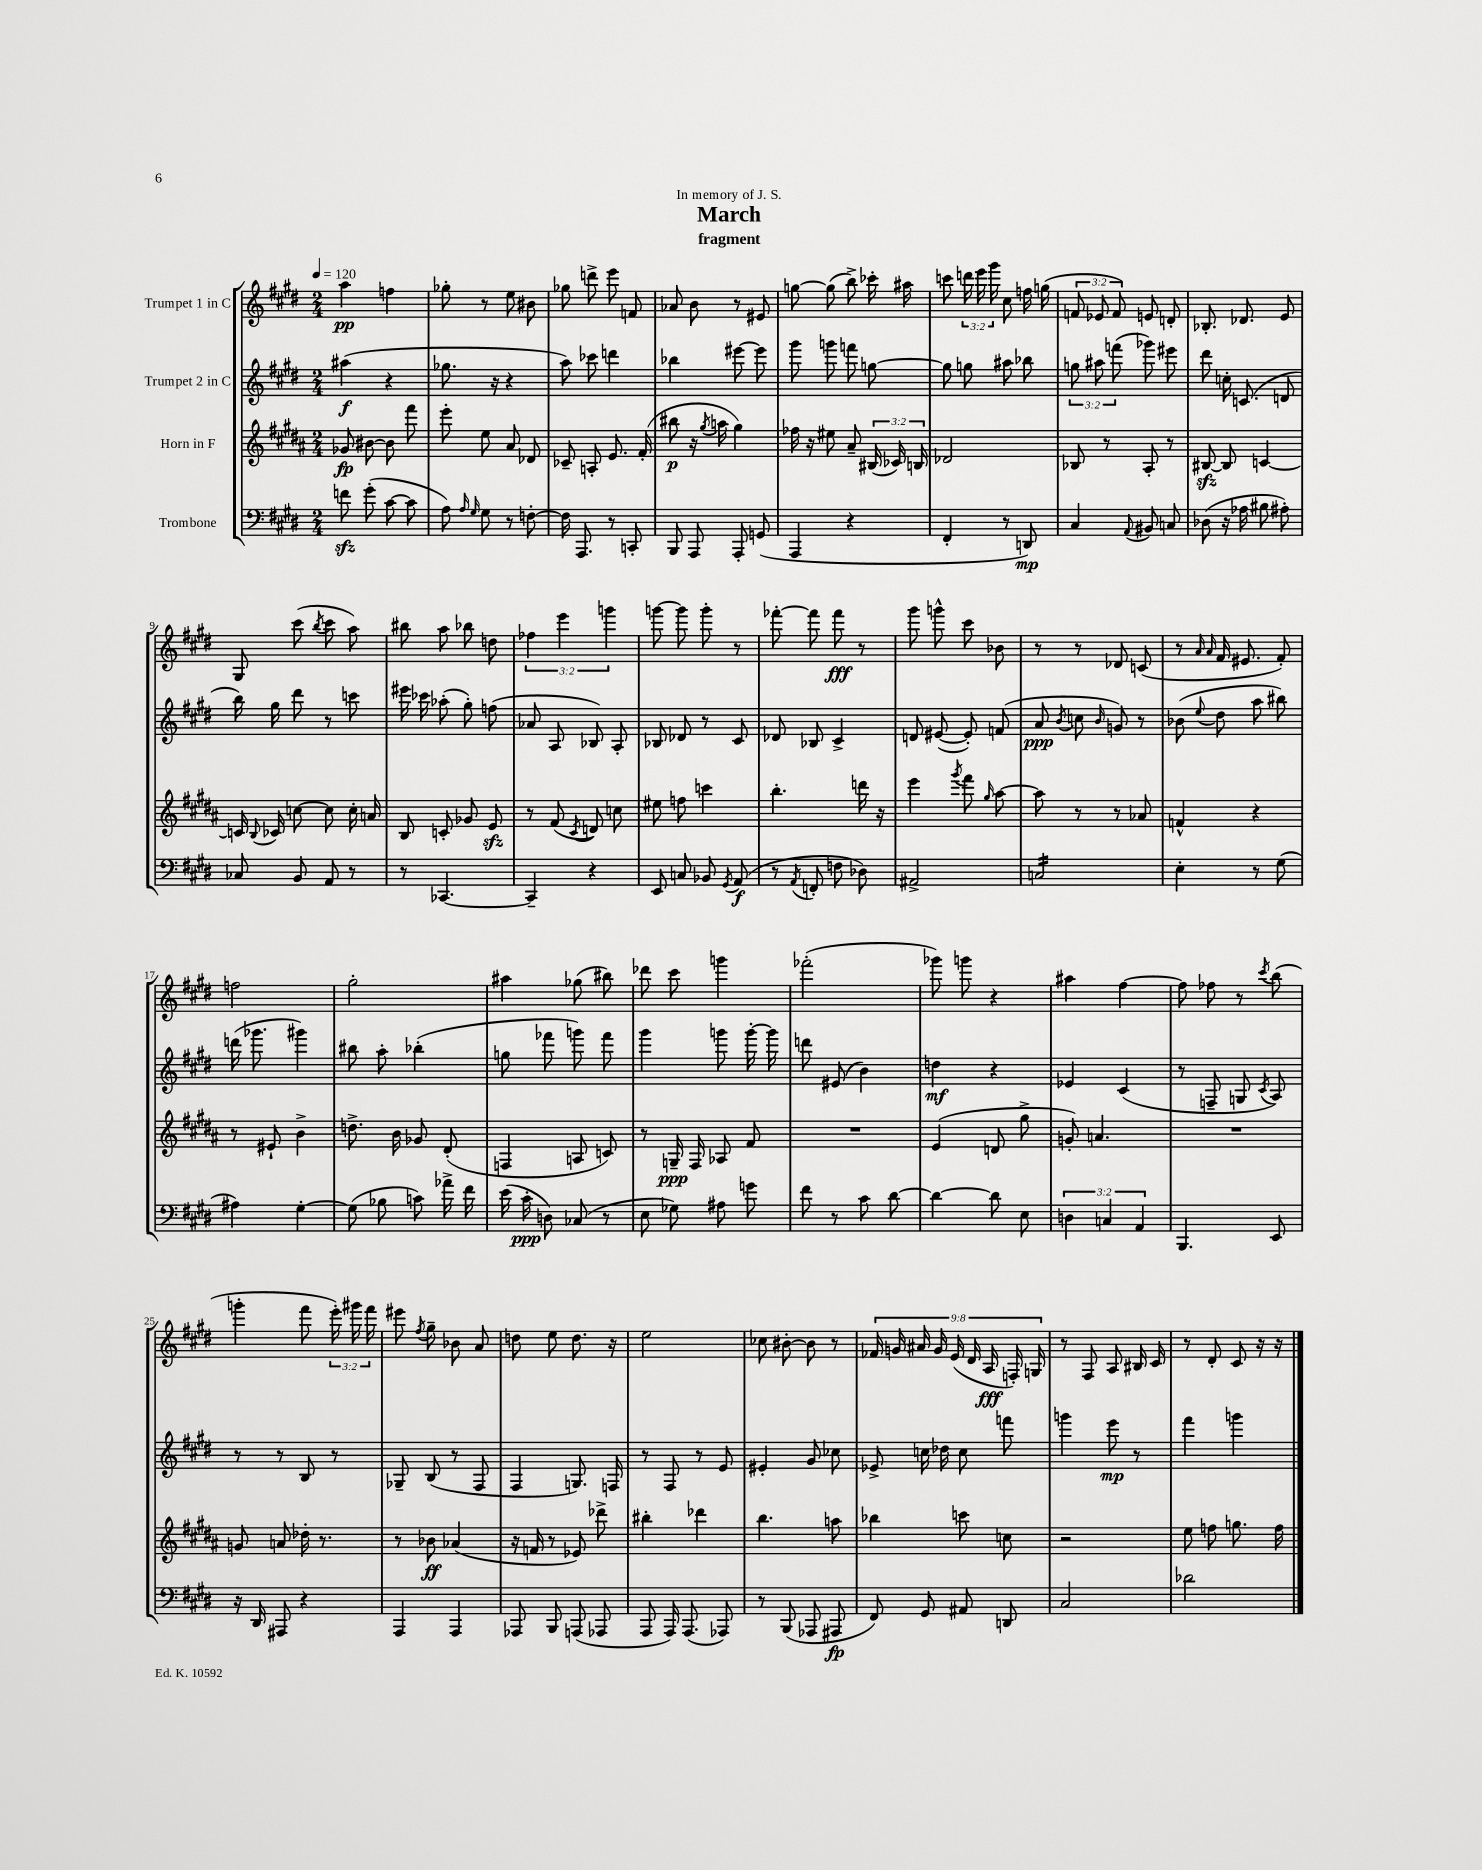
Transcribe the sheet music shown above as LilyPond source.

\header { title = "March" subtitle = "fragment" dedication = "In memory of J. S." }
<<
\new StaffGroup <<
\new Staff = "s0" \with { instrumentName = "Trumpet 1 in C" } {
    \clef treble \key e \major \numericTimeSignature \time 2/4 \override Staff.TupletNumber.text = #tuplet-number::calc-fraction-text \tempo 4 = 120
    \autoBeamOff a''4\pp f''4 |
    ges''8-. r8 e''8 bis'8 |
    ges''8 d'''8-> e'''8 f'8 |
    aes'8 b'8 r8 eis'8 |
    g''8~ g''8( b''8->) ces'''16-. ais''16 |
    c'''8 \tuplet 3/2 { d'''16 e'''16 gis'''16 } cis''8 f''16 g''16( |
    \tuplet 3/2 { f'8 ees'8 f'8) } e'8 d'8-. |
    bes8.-. des'8. e'8 |
    gis8 cis'''8( \acciaccatura { b''8 } cis'''8 a''8) |
    bis''8 a''8 bes''8 d''8 |
    \tuplet 3/2 { fes''4 e'''4 g'''4 } |
    g'''8~ g'''8 g'''8-. r8 |
    fes'''8~-. fes'''8 fes'''8\fff r8 |
    gis'''8 g'''8-^ cis'''8 bes'8 |
    r8 r8 des'8 c'8( |
    r8 \grace { a'16 a'16 } fis'16 eis'8. fis'8-.) |
    f''2 |
    gis''2-. |
    ais''4 ges''8( bis''8) |
    des'''8 cis'''8 g'''4 |
    fes'''2-.( |
    ges'''8) g'''8 r4 |
    ais''4 fis''4~ |
    fis''8 fes''8 r8 \acciaccatura { cis'''8 } b''8( |
    g'''4-. fis'''8 \tuplet 3/2 { e'''16-.) gis'''16 fis'''16 } |
    eis'''8 \acciaccatura { fis''8 } gis''8-- bes'8 a'8 |
    d''8 e''8 d''8. r16 |
    e''2 |
    ces''8 bis'8~-. bis'8 r8 |
    \tuplet 9/8 { fes'16 g'16 ais'16 g'16 e'16( dis'16 a16\fff f16-.) g16 } |
    r8 fis8 a8 bis16 cis'16 |
    r8 dis'8-. cis'8 r16 r16 \bar "|." |
}
\new Staff = "s1" \with { instrumentName = "Trumpet 2 in C" } {
    \clef treble \key e \major \numericTimeSignature \time 2/4 \override Staff.TupletNumber.text = #tuplet-number::calc-fraction-text
    \autoBeamOff ais''4\f( r4 |
    ges''8. r16 r4 |
    a''8) ces'''8 d'''4 |
    bes''4 eis'''8~ eis'''8 |
    gis'''8 g'''8 f'''8 g''8~ |
    g''8 g''8 ais''8 bes''8 |
    \tuplet 3/2 { g''8 ais''8 f'''8( } ges'''8) eis'''8 |
    dis'''8 c''16-. c'8.( d'8 |
    b''16) gis''16 dis'''8 r8 c'''8 |
    eis'''16 ces'''16 aes''8-.( gis''8-.) f''8( |
    aes'8 a8 bes8) a8-. |
    bes8 des'8 r8 cis'8 |
    des'8 bes8 cis'4-> |
    d'8 eis'8~( eis'8-.) f'8( |
    a'8\ppp \acciaccatura { b'8 } c''8 \grace { b'16 } g'8) r8 |
    bes'8( \appoggiatura { e''8 } dis''8 a''8 bis''8) |
    d'''16( ges'''8. gis'''4) |
    bis''8 a''8-. bes''4-.( |
    g''8 fes'''8 g'''8) fes'''8 |
    gis'''4 g'''8 g'''16~-. g'''16 |
    d'''8 eis'8( b'4) |
    d''4\mf r4 |
    ees'4 cis'4( |
    r8 f8-- g8 \acciaccatura { cis'8 } a8) |
    r8 r8 b8 r8 |
    ges8-- b8( r8 fis8 |
    fis4 g8.) f16 |
    r8 fis8 r8 e'8 |
    eis'4-. gis'8 ces''8 |
    ees'8-> c''16 des''16 c''8 f'''8 |
    g'''4 e'''8\mp r8 |
    fis'''4 g'''4 \bar "|." |
}
\new Staff = "s2" \with { instrumentName = "Horn in F" } {
    \clef treble \key b \major \numericTimeSignature \time 2/4 \override Staff.TupletNumber.text = #tuplet-number::calc-fraction-text
    \autoBeamOff ges'8\fp bis'8~ bis'8 fis'''8 |
    e'''8-. e''8 ais'8 des'8 |
    ces'8-- a8-. e'8. fis'16-.( |
    bis''8\p r16 \acciaccatura { gis''8 } a''16 gis''4) |
    fes''16 r16 eis''8 ais'8-- \tuplet 3/2 { bis16( ces'16) b16 } |
    des'2 |
    bes8 r8 ais8-. r8 |
    bis8~\sfz bis8 c'4~ |
    c'16 \appoggiatura { b8 } ces'16 c''8~ c''8 c''16-. a'16 |
    b8 c'8-. ges'8 e'8\sfz |
    r8 fis'8( \acciaccatura { cis'8 } d'8) c''8 |
    eis''8 f''8 c'''4 |
    b''4.-. d'''16 r16 |
    e'''4 \acciaccatura { gis'''8 } fis'''8 \grace { gis''16 } ais''8~ |
    ais''8 r8 r8 aes'8 |
    f'4-^ r4 |
    r8 eis'8-! b'4-> |
    d''8.-> b'16 ges'8 dis'8-.( |
    f4 a8 c'8) |
    r8 g16--\ppp fis16 aes8 fis'8 |
    R2 |
    e'4( d'8 gis''8-> |
    g'8-.) a'4. |
    R2 |
    g'8 a'8 des''16-. r8. |
    r8 bes'8\ff aes'4( |
    r16 f'16 r8 ees'8) des'''8-> |
    bis''4-. des'''4 |
    b''4. a''8 |
    bes''4 c'''8 c''8 |
    r2 |
    e''8 f''8 g''8. f''16 \bar "|." |
}
\new Staff = "s3" \with { instrumentName = "Trombone" } {
    \clef bass \key e \major \numericTimeSignature \time 2/4 \override Staff.TupletNumber.text = #tuplet-number::calc-fraction-text
    \autoBeamOff f'8\sfz gis'8-.( cis'8~ cis'8 |
    a8) \grace { a16 gis16 } gis8 r8 f8~-. |
    f16 a,,8. r8 c,8-. |
    b,,8 a,,8 a,,8-. g,8( |
    a,,4 r4 |
    fis,4-. r8 d,8\mp) |
    cis4 \appoggiatura { a,8 } bis,8 c8 |
    des8( r16 aes16 bis8 ais8-.) |
    ces8 b,8 a,8 r8 |
    r8 ces,4.~ |
    ces,4-- r4 |
    e,8 c8 bes,8 \acciaccatura { gis,8 } a,8\f( |
    r8 \acciaccatura { a,8 } f,8-. f8 des8) |
    ais,2-> |
    c2:16 |
    e4-. r8 gis8( |
    ais4) gis4~-. |
    gis8( bes8 c'8) aes'16-> fis'16 |
    e'16( cis'16-.\ppp d8) ces8( r8 |
    e8 ges8) ais8 g'8 |
    fis'8 r8 cis'8 dis'8~ |
    dis'4~ dis'8 e8 |
    \tuplet 3/2 { d4 c4 a,4 } |
    b,,4. e,8 |
    r16 dis,16 ais,,8 r4 |
    a,,4 a,,4 |
    aes,,8 b,,8 a,,8( aes,,8 |
    a,,8 a,,16) a,,8.( aes,,8) |
    r8 b,,8( aes,,8 ais,,8\fp |
    fis,8) gis,8 ais,8 d,8 |
    cis2 |
    des'2 \bar "|." |
}
>>
>>
